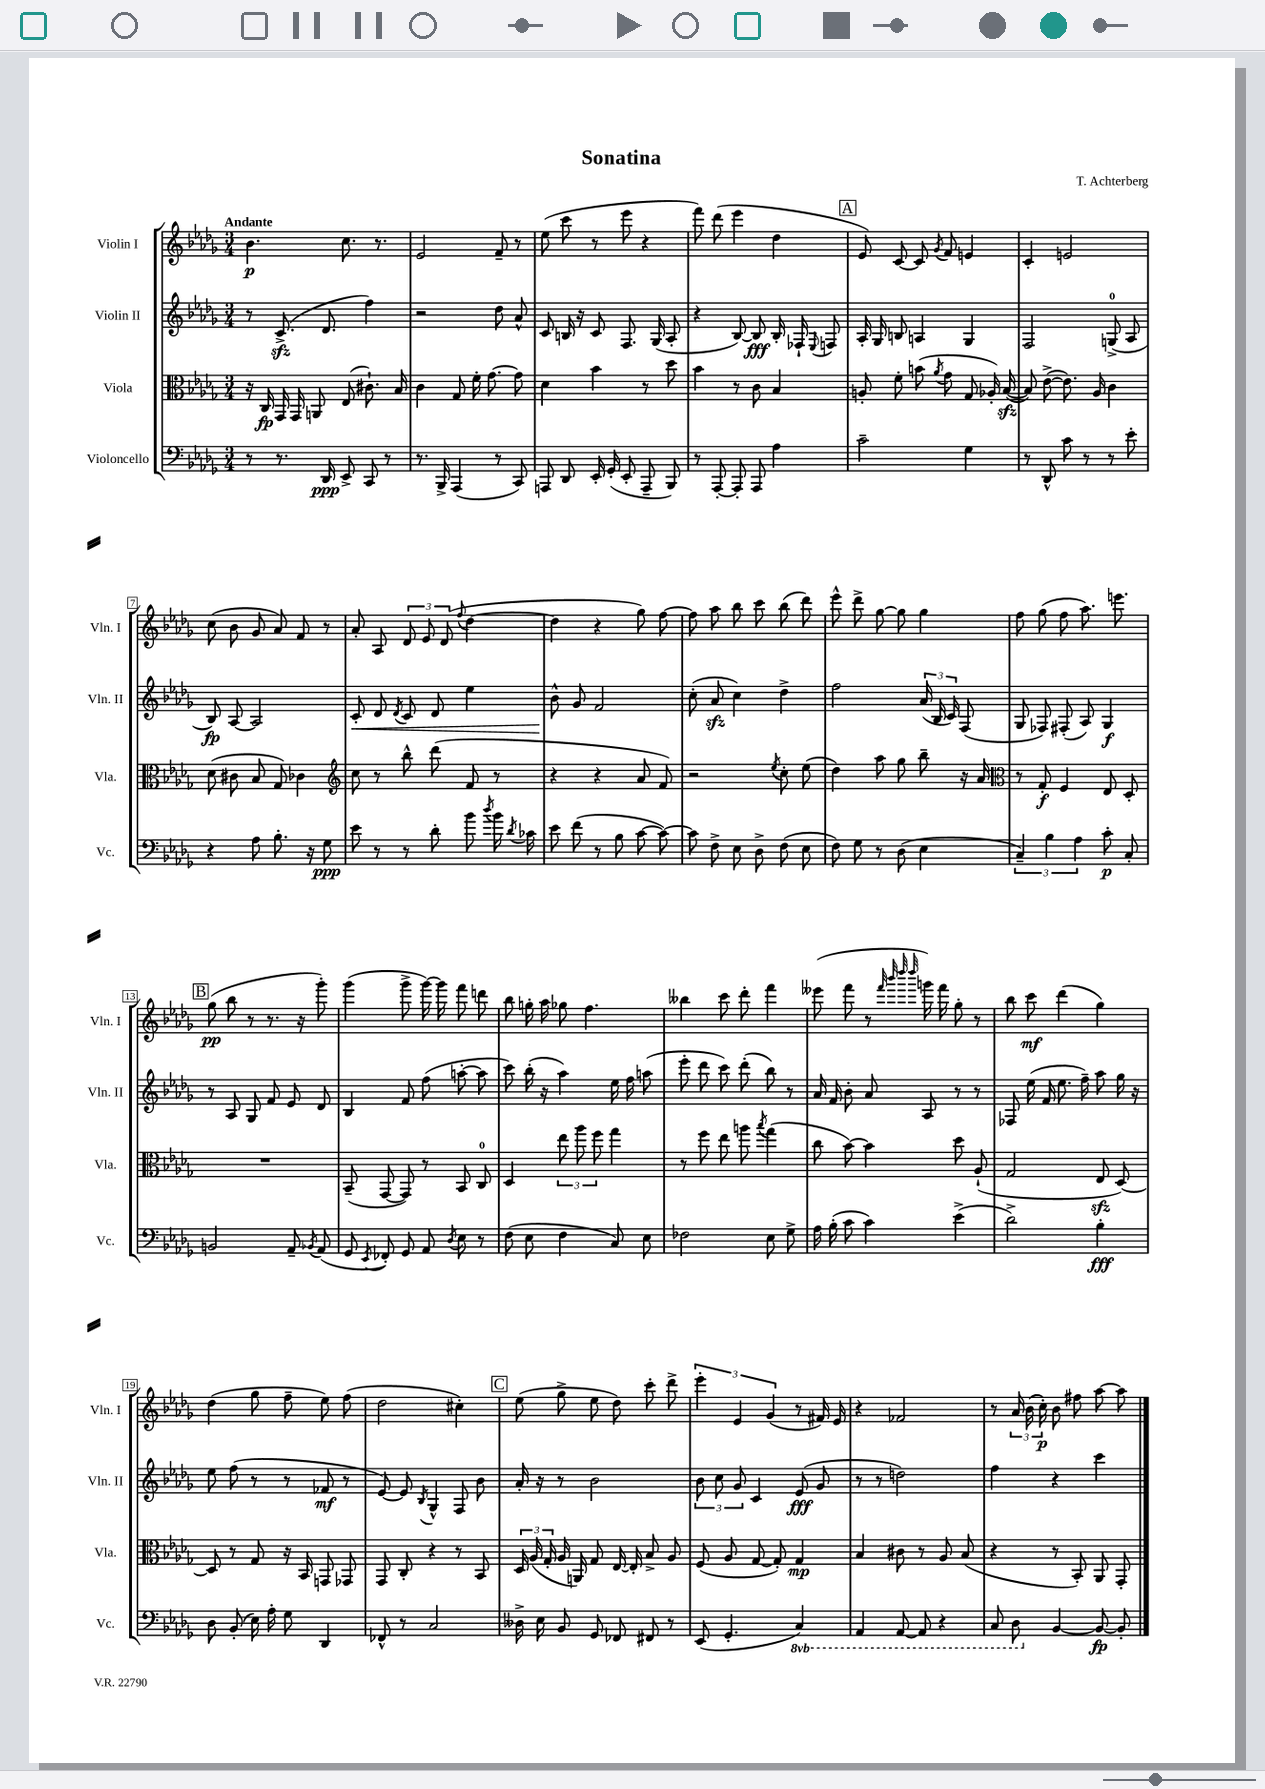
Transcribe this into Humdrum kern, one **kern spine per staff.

**kern	**dynam	**kern	**dynam	**kern	**dynam	**kern	**dynam
*part4	*part4	*part3	*part3	*part2	*part2	*part1	*part1
*staff4	*staff4	*staff3	*staff3	*staff2	*staff2	*staff1	*staff1
*I"Violoncello	*	*I"Viola	*	*I"Violin II	*	*I"Violin I	*
*I'Vc.	*	*I'Vla.	*	*I'Vln. II	*	*I'Vln. I	*
*clefF4	*	*clefC3	*	*clefG2	*	*clefG2	*
*k[b-e-a-d-g-]	*	*k[b-e-a-d-g-]	*	*k[b-e-a-d-g-]	*	*k[b-e-a-d-g-]	*
*M3/4	*	*M3/4	*	*M3/4	*	*M3/4	*
=1	=1	=1	=1	=1	=1	=1	=1
!	!	!	!	!	!	!LO:TX:a:B:t=Andante	!
8r	.	16r	.	8r	.	4.b-\	p
.	.	16C/	fp	.	.	.	.
8.r	.	16GG-/	.	(8.czz^/	.	.	.
.	.	16GG-/	.	.	.	.	.
.	.	8AAn/	.	.	.	.	.
16DD-/	ppp	.	.	8.d-/	.	.	.
8EE-^/	.	(8E-/	.	.	.	8.cc\	.
8CC/	.	8.c#X`\)	.	4ff\)	.	.	.
.	.	.	.	.	.	8.r	.
8r	.	.	.	.	.	.	.
.	.	16B-/	.	.	.	.	.
=2	=2	=2	=2	=2	=2	=2	=2
8.r	.	4c\	.	2r	.	2e-/	.
16BBB-^/	.	.	.	.	.	.	.
(4AAA-/	.	8G-/	.	.	.	.	.
.	.	16f'\	.	.	.	.	.
.	.	[8.g-\	.	.	.	.	.
8r	.	.	.	8dd-\	.	8f~/	.
8CC/)	.	8g-\]	.	8a-^^/	.	8r	.
=3	=3	=3	=3	=3	=3	=3	=3
8AAAn/	.	4d-\	.	8c/	.	(8ee-\	.
8DD-/	.	.	.	16Bn/	.	8ccc\	.
.	.	.	.	16r	.	.	.
16EE-'/	.	4b-\	.	8c/	.	8r	.
(16GG-'/	.	.	.	.	.	.	.
8EE-'/	.	.	.	8.F/	.	8eee-\	.
8AAA~/	.	8r	.	.	.	4r	.
.	.	.	.	(16G-/	.	.	.
8BBB-/)	.	8dd-\	.	8A-'/	.	.	.
=4	=4	=4	=4	=4	=4	=4	=4
8r	.	4b-\	.	4r	.	8fff\)	.
[8AAA-'/	.	.	.	.	.	(8ddd-\	.
8AAA-'/]	.	8r	.	[8B-/)	.	4eee-\	.
8AAA-/	.	8c\	.	8B-/]	fff	.	.
4A-\	.	4B-/	.	16B-'/	.	4dd-\	.
.	.	.	.	16F-X`/	.	.	.
.	.	.	.	8qqE-/	.	.	.
.	.	.	.	8Fn/	.	.	.
!!LO:REH:place=s1:t=A
=5	=5	=5	=5	=5	=5	=5	=5
2c~\	.	8An'/	.	16A-'/	.	8e-/)	.
.	.	.	.	16G-/	.	.	.
.	.	8f'\	.	8Bn/	.	[8c/	.
.	.	(8bn\	.	4An/	.	8c/]	.
.	.	8qa-/	.	.	.	8qg-/	.
.	.	8g-\	.	.	.	8f/	.
4G-\	.	8G-/	.	4G-/	.	4en/	.
.	.	16A-X'/)	.	.	.	.	.
.	.	([16B-zz/	.	.	.	.	.
=6	=6	=6	=6	=6	=6	=6	=6
8r	.	8B-/])	.	2F/	.	4c'/	.
8DD-^^/	.	([8e-^\	.	.	.	.	.
8c\	.	8.e-\])	.	.	.	2en/	.
8r	.	.	.	.	.	.	.
.	.	16A-/	.	.	.	.	.
8r	.	4c\	.	(8Gn^/	.	.	.
8e-'\	.	.	.	8A-/	.	.	.
!!LO:LB:g=z
=7	=7	=7	=7	=7	=7	=7	=7
4r	.	(8d-\	.	8B-/)	fp	(8cc\	.
.	.	8c#X\	.	[8A-/	.	8b-\	.
8A-\	.	8B-/	.	2A-/]	.	8g-/	.
8.B-'\	.	8G-/)	.	.	.	8a-/)	.
.	.	4c-X\	.	.	.	8f/	.
16r	.	.	.	.	.	.	.
8G-\	ppp	.	.	.	.	8r	.
=8	=8	=8	=8	=8	=8	=8	=8
*	*	*clefG2	*	*	*	*	*
!	!	!	!	!	!LO:HP:b	!	!
8e-\	.	8cc\	.	8c'/	<	8a-'/	.
8r	.	8r	.	8d-/	.	8A-/	.
.	.	.	.	8qd-/	.	.	.
8r	.	8bb-^^\	.	8c/	.	12d-/	.
.	.	.	.	.	.	12e-/	.
8d-'\	.	(8ddd-\	.	8d-/	.	.	.
.	.	.	.	.	.	(12d-/	.
.	.	.	.	.	.	8qqff/	.
8b-\	.	8f/	.	4ee-\	.	[4dd-\	.
8qdd-/	.	.	.	.	.	.	.
16b-\	.	8r	.	.	.	.	.
8qd-/	.	.	.	.	.	.	.
16c-X\	.	.	.	.	.	.	.
=9	=9	=9	=9	=9	=9	=9	=9
8e-\	.	4r	.	8b-^^\	.	4dd-\]	.
(8f\	.	.	.	8g-/	[	.	.
8r	.	4r	.	2f/	.	4r	.
8B-\	.	.	.	.	.	.	.
[8c\	.	8a-/	.	.	.	8gg-\)	.
8c\_)	.	8f/)	.	.	.	[8ff\	.
=10	=10	=10	=10	=10	=10	=10	=10
8c\]	.	2r	.	(8cc'\	.	8ff\]	.
8F^\	.	.	.	8a-zz/	.	8aa-\	.
8E-\	.	.	.	4cc\)	.	8bb-\	.
8D-^\	.	.	.	.	.	8ccc\	.
.	.	8qee-/	.	.	.	.	.
(8F\	.	8cc'\	.	4dd-^\	.	(8bb-\	.
8E-\	.	(8ee-\	.	.	.	8ddd-\)	.
=11	=11	=11	=11	=11	=11	=11	=11
8F\)	.	4dd-\)	.	2ff\	.	8eee-^^\	.
8G-\	.	.	.	.	.	8ddd-^\	.
8r	.	8aa-\	.	.	.	[8gg-\	.
(8D-\	.	8gg-\	.	.	.	8gg-\]	.
4E-\	.	8bb-~\	.	(24a-/	.	4gg-\	.
.	.	.	.	24B-/	.	.	.
.	.	.	.	24c/)	.	.	.
.	.	16r	.	(8F/	.	.	.
.	.	16a-/	.	.	.	.	.
=12	=12	=12	=12	=12	=12	=12	=12
*	*	*clefC3	*	*	*	*	*
6C~/)	.	8r	.	8G-/	.	8ff\	.
.	.	8G-'/	f	8F-X/)	.	(8gg-\	.
6B-\	.	.	.	.	.	.	.
.	.	4F/	.	(8F#X'/	.	8ff\	.
6A-\	.	.	.	.	.	.	.
.	.	.	.	8A-/)	.	8.aa-\)	.
8c'\	p	8E-/	.	4G-/	f	.	.
.	.	.	.	.	.	8.eeen\	.
8C'/	.	8D-'/	.	.	.	.	.
!!LO:LB:g=z
!!LO:REH:place=s1:t=B
=13	=13	=13	=13	=13	=13	=13	=13
2BBn/	.	2.r	.	8r	.	(8gg-\	pp
.	.	.	.	8A-/	.	8bb-\	.
.	.	.	.	8G-/	.	8r	.
.	.	.	.	8f/	.	8.r	.
8AA-~/	.	.	.	8e-/	.	.	.
.	.	.	.	.	.	16r	.
8qBB-X/	.	.	.	.	.	.	.
(8AA-/	.	.	.	8d-/	.	8ggg-'\)	.
=14	=14	=14	=14	=14	=14	=14	=14
8GG-/	.	(8BB-~/	.	4B-/	.	(4ggg-\	.
8qEE-/	.	.	.	.	.	.	.
8FF-X'/)	.	[8GG-/	.	.	.	.	.
8GG-/	.	8GG-/])	.	8f/	.	8ggg-^\	.
8AA-/	.	8r	.	(8ff\	.	[16ggg-\)	.
.	.	.	.	.	.	16ggg-\]	.
8qD-/	.	.	.	.	.	.	.
8E-\	.	8BB-/	.	[8aan'\	.	8fff\	.
8r	.	8C/	.	8aa\]	.	8dddn\	.
=15	=15	=15	=15	=15	=15	=15	=15
(8F\	.	4D-/	.	8ccc\)	.	8bb-\	.
8E-\	.	.	.	(16bb-'\	.	16ggn'\	.
.	.	.	.	16r	.	16aa-\	.
4F\	.	12ee-\	.	4aa-\)	.	8gg-X\	.
.	.	12aa-\	.	.	.	.	.
.	.	.	.	.	.	4.ff\	.
.	.	12ff\	.	.	.	.	.
8C/)	.	4gg-\	.	16ee-\	.	.	.
.	.	.	.	16ff\	.	.	.
8E-\	.	.	.	(8aan\	.	.	.
=16	=16	=16	=16	=16	=16	=16	=16
2F-X\	.	8r	.	8eee-'\	.	4bb--X\	.
.	.	8ff\	.	8ddd-\	.	.	.
.	.	8ee-\	.	8ccc\)	.	8ccc\	.
.	.	8aan\	.	(8ddd-'\	.	8ddd-'\	.
.	.	8qbb-/	.	.	.	.	.
8E-\	.	(4gg-\	.	8bb-\)	.	4fff\	.
8G-^\	.	.	.	8r	.	.	.
=17	=17	=17	=17	=17	=17	=17	=17
16A-\	.	8cc\	.	16a-/	.	(8eee--X\	.
(16B-'\	.	.	.	16f/	.	.	.
8c\	.	[8b-\)	.	8b-'\	.	8fff\	.
4c\)	.	4b-\]	.	8a-/	.	8r	.
.	.	.	.	.	.	32qqfff/	.
.	.	.	.	.	.	32qqbbb-/	.
.	.	.	.	.	.	32qqdddd-/	.
.	.	.	.	.	.	32qqdddd-/	.
.	.	.	.	8A-/	.	16gggn\)	.
.	.	.	.	.	.	16fff\	.
(4e-^\	.	8dd-\	.	8r	.	8gg-'\	.
.	.	(8A-`/	.	8r	.	8r	.
=18	=18	=18	=18	=18	=18	=18	=18
2d-^\)	.	2G-/	.	8F-X/	.	8bb-\	.
.	.	.	.	(16ee-\	.	8ccc\	mf
.	.	.	.	16f/	.	.	.
.	.	.	.	8.ee-\	.	(4ddd-\	.
.	.	.	.	16ff~\)	.	.	.
4B-'\	fff	8E-zz/	.	8aa-\	.	4gg-\)	.
.	.	[8D-/)	.	16gg-\	.	.	.
.	.	.	.	16r	.	.	.
!!LO:LB:g=z
=19	=19	=19	=19	=19	=19	=19	=19
8D-\	.	8D-/]	.	8ee-\	.	(4dd-\	.
(8BB-'/	.	8r	.	(8ff\	.	.	.
16E-\)	.	8G-/	.	8r	.	8gg-\	.
16A-'\	.	.	.	.	.	.	.
8G-\	.	16r	.	8r	.	8ff~\	.
.	.	16BB-/	.	.	.	.	.
4DD-/	.	8GGn/	.	8f-X/	mf	8ee-\)	.
.	.	8GG-X/	.	8r	.	(8ff\	.
=20	=20	=20	=20	=20	=20	=20	=20
8FF-X^^/	.	8GG-/	.	[8e-/)	.	2dd-\	.
8r	.	8C'/	.	8e-/]	.	.	.
.	.	.	.	8qB-/	.	.	.
2C/	.	4r	.	4G-^^/	.	.	.
.	.	8r	.	8F/	.	4cc#X'\)	.
.	.	8BB-/	.	8b-\	.	.	.
!!LO:REH:place=s1:t=C
=21	=21	=21	=21	=21	=21	=21	=21
16D--X^\	.	24D-/	.	16a-'/	.	(8ee-\	.
.	.	(24A-/	.	.	.	.	.
16E-\	.	.	.	16r	.	.	.
.	.	24G-'/	.	.	.	.	.
8BB-/	.	16A-/	.	8r	.	8gg-^\	.
.	.	16AAn/)	.	.	.	.	.
8GG-/	.	8G-/	.	2b-\	.	8ee-\	.
8FF-X/	.	[16E-/	.	.	.	8dd-\)	.
.	.	16E-'/]	.	.	.	.	.
8FF#X/	.	8B-^/	.	.	.	8ccc'\	.
8r	.	8A-/	.	.	.	8ddd-^\	.
=22	=22	=22	=22	=22	=22	=22	=22
(8EE-/	.	(8F/	.	12b-\	.	6eee-'\	.
.	.	.	.	12cc\	.	.	.
4.GG-'/	.	8A-/	.	.	.	.	.
.	.	.	.	12g-/	.	6e-/	.
.	.	[8G-/	.	4c/	.	.	.
.	.	.	.	.	.	(6g-/	.
.	.	8G-'/])	.	.	.	.	.
*8ba	*	*	*	*	*	*	*
4CC/)	.	4G-/	mp	(8e-/	fff	8r	.
.	.	.	.	8g-/	.	16f#X/)	.
.	.	.	.	.	.	16e-/	.
=23	=23	=23	=23	=23	=23	=23	=23
4AAA-/	.	4B-/	.	8r	.	4r	.
.	.	.	.	8r	.	.	.
[8AAA-/	.	8c#X\	.	2ddn\)	.	2f-X/	.
8AAA-/]	.	8r	.	.	.	.	.
4r	.	8A-/	.	.	.	.	.
.	.	(8B-/	.	.	.	.	.
=24	=24	=24	=24	=24	=24	=24	=24
8CC/	.	4r	.	4ff\	.	8r	.
8DD-\	.	.	.	.	.	24a-/	.
.	.	.	.	.	.	(24b-\	.
.	.	.	.	.	.	24cc'\)	p
*X8ba	*	*	*	*	*	*	*
[4BB-/	.	8r	.	4r	.	8b-\	.
.	.	8BB-'/)	.	.	.	8ff#X\	.
8BB-/_	fp	8AA-/	.	4ccc\	.	[8aa-\	.
8BB-'/]	.	8GG-'/	.	.	.	8aa-\]	.
==	==	==	==	==	==	==	==
*-	*-	*-	*-	*-	*-	*-	*-
